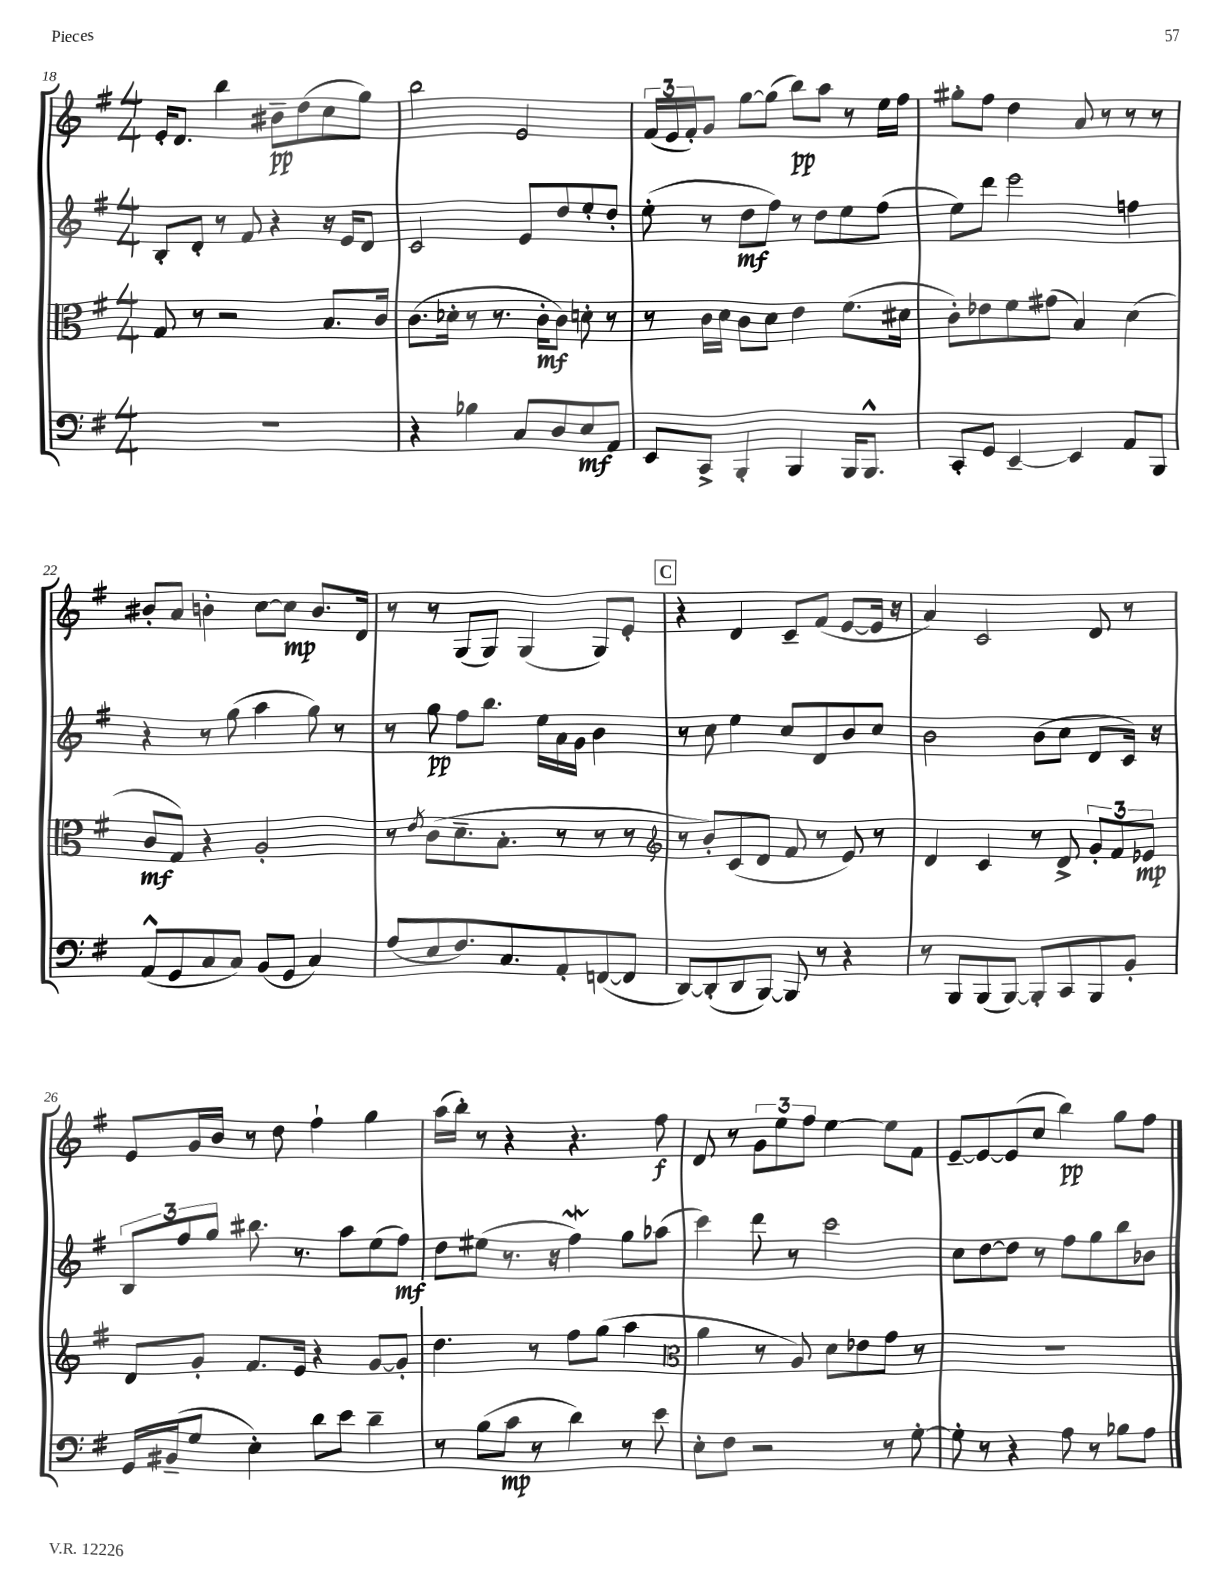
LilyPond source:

<<
\new StaffGroup <<
\new Staff = "s0" {
    \clef treble \key g \major \numericTimeSignature \time 4/4
    e'16-. d'8. b''4 bis'8--\pp d''8( c''8 g''8) |
    b''2 e'2 |
    \tuplet 3/2 { fis'16( e'16 fis'16-.) } g'8 g''8~ g''8( b''8\pp) a''8 r8 e''16 fis''16 |
    gis''8-. fis''8 d''4 a'8 r8 r8 r8 |
    bis'8-. a'8 b'4-. c''8~ c''8\mp b'8. d'16 |
    r8 r8 g8( g8) g4( g8) e'8-. |
    \mark \markup { \box "C" } r4 d'4 c'8-- fis'8( e'8~ e'16 r16 |
    a'4) c'2 d'8 r8 |
    e'8 g'16 b'16 r8 d''8 fis''4-! g''4 |
    a''16( b''16-.) r8 r4 r4. fis''8\f |
    d'8 r8 \tuplet 3/2 { g'8 e''8 fis''8 } e''4~ e''8 fis'8 |
    e'8~-- e'8~ e'8( c''8 b''4\pp) g''8 fis''8 \bar "|." |
}
\new Staff = "s1" {
    \clef treble \key g \major \numericTimeSignature \time 4/4
    b8-. d'8-. r8 fis'8 r4 r16 e'16 d'8 |
    c'2 e'8 d''8 e''8-. d''8-. |
    e''8-.( r8 d''8\mf fis''8) r8 d''8 e''8 fis''8( |
    e''8) d'''8 e'''2 f''4 |
    r4 r8 g''8( a''4 g''8) r8 |
    r8 g''8\pp fis''8 b''8. e''16 a'16 g'16 b'4 |
    \mark \markup { \box "C" } r8 c''8 e''4 c''8 d'8 b'8 c''8 |
    b'2 b'8( c''8 d'8 c'16) r16 |
    \tuplet 3/2 { b8 fis''8 g''8 } bis''8. r8. a''8 e''8( fis''8\mf) |
    d''8 eis''8( r8. r16 fis''4\mordent) g''8 aes''8( |
    c'''4) d'''8 r8 c'''2 |
    c''8 d''8~ d''8 r8 fis''8 g''8 b''8 bes'8 \bar "|." |
}
\new Staff = "s2" {
    \clef alto \key g \major \numericTimeSignature \time 4/4
    g8 r8 r2 b8. c'16 |
    c'8.( des'16-. r8 r8. c'16-.\mf c'8) d'8-. r8 |
    r8 c'16 d'16 c'8 d'8 e'4 fis'8.( dis'16 |
    c'8-.) ees'8 fis'8 gis'8( b4) d'4( |
    c'8\mf g8) r4 a2-. |
    r8 \acciaccatura { e'8 } c'8( d'8.-- b8.-. r8 r8 r8 |
    \mark \markup { \box "C" } \clef treble r8 b'8-.) c'8( d'8 fis'8 r8 e'8) r8 |
    d'4 c'4 r8 d'8-> \tuplet 3/2 { g'8-. fis'8 ees'8\mp } |
    d'8 g'8-. fis'8. e'16 r4 g'8~ g'8-. |
    d''4. r8 fis''8 g''8( a''4 |
    \clef alto a'4 r8 a8) d'8 ees'8 g'8 r8 |
    R1 \bar "|." |
}
\new Staff = "s3" {
    \clef bass \key g \major \numericTimeSignature \time 4/4
    R1 |
    r4 bes4 c8 d8 e8\mf a,8 |
    e,8 c,8-> b,,4-. b,,4 b,,16 b,,8.-^ |
    c,8-. g,8 e,4~-- e,4 a,8 b,,8 |
    a,8-^( g,8 c8 c8) b,8( g,8 c4) |
    a8( e8 fis8.) c8. a,8-. f,8~( f,8 |
    \mark \markup { \box "C" } d,8~) d,8-.( d,8 b,,8~) b,,8 r8 r4 |
    r8 b,,8 b,,8( b,,8~) b,,8-. c,8 b,,8 b,8-. |
    g,16 bis,16--( g8 e4-.) d'8 e'8 d'4-- |
    r8 b8( c'8\mp r8 d'4) r8 e'8 |
    e8-. fis8 r2 r8 g8~-. |
    g8-. r8 r4 a8 r8 bes8 a8 \bar "|." |
}
>>
>>
\layout { \context { \Score currentBarNumber = #18 } }
